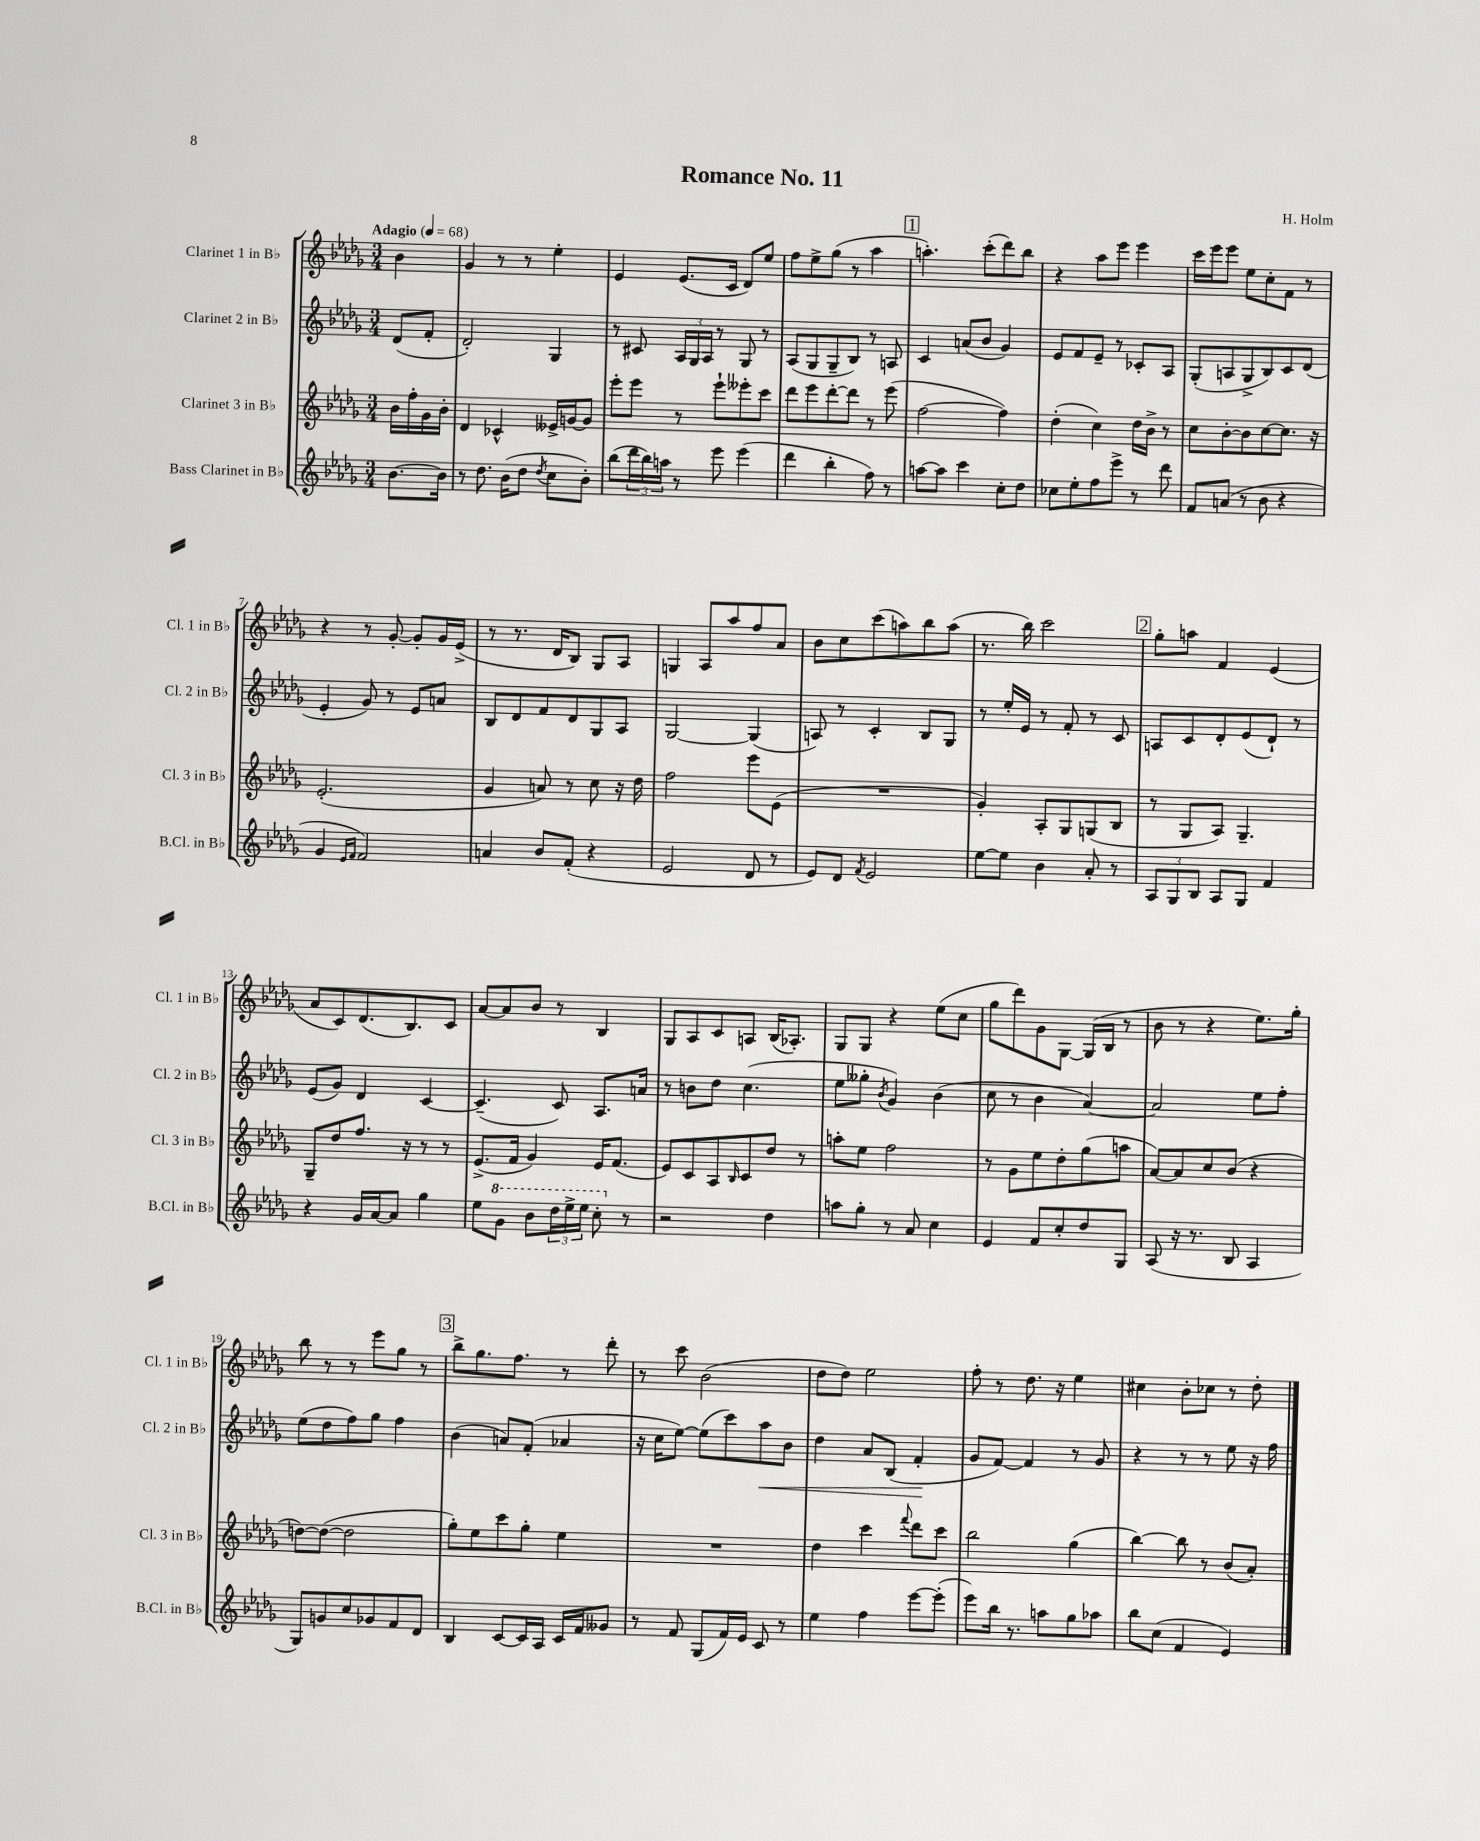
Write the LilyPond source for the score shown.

\header { title = "Romance No. 11" composer = "H. Holm" }
<<
\new StaffGroup <<
\new Staff = "s0" \with { instrumentName = "Clarinet 1 in Bb" shortInstrumentName = "Cl. 1 in Bb" } {
    \clef treble \key des \major \numericTimeSignature \time 3/4 \partial 4 \tempo "Adagio" 4 = 68
    bes'4 |
    ges'4 r8 r8 ees''4-. |
    ees'4 ees'8.( c'16 des'8) ees''8 |
    f''8 ees''8-> ges''8( r8 aes''4 |
    \mark \markup { \box "1" } a''4.-.) c'''8-.( des'''8) bes''8 |
    r4 aes''8 ees'''8 ees'''4 |
    c'''16 ees'''16 ees'''8 ees''8 c''8-. f'8 r8 |
    r4 r8 ges'8~-. ges'8-. ges'16 ees'16->( |
    r8 r8. des'16 bes8) ges8 aes8 |
    g4 aes8 aes''8 f''8 aes'8 |
    bes'8 c''8 c'''8( a''8) bes''8 a''8( |
    r8. bes''16) c'''2 |
    \mark \markup { \box "2" } ges''8-. a''8 f'4 ees'4( |
    aes'8 c'8) des'8.( bes8.) c'8 |
    aes'8~ aes'8 bes'8 r8 bes4 |
    ges8 aes8 c'8 a8 bes16( aes8.-.) |
    ges8 ges8 r4 ees''8( c''8 |
    ges''8 des'''8) ges'8 ges8~ ges16( bes16 r8 |
    bes'8 r8 r4 ees''8.) ges''16-. |
    bes''8 r8 r8 ees'''8 ges''8 r8 |
    \mark \markup { \box "3" } bes''8-> ges''8. f''8. r8 des'''8-. |
    r8 c'''8 bes'2( |
    des''8 des''8) ees''2 |
    f''8-. r8 des''8. r16 ees''4 |
    cis''4 bes'8-. ces''8 r8 des''8-. \bar "|." |
}
\new Staff = "s1" \with { instrumentName = "Clarinet 2 in Bb" shortInstrumentName = "Cl. 2 in Bb" } {
    \clef treble \key des \major \numericTimeSignature \time 3/4 \partial 4
    des'8( f'8-. |
    des'2-.) ges4 |
    r8 cis'8 \tuplet 3/2 { aes16 ges16 aes16 } r8 ges8 r8 |
    aes8( ges8 ges8-- bes8) r8 a8 |
    \mark \markup { \box "1" } c'4 a'8( bes'8 ges'4) |
    ees'8 f'8 ees'8-- r8 ces'8-. aes8 |
    ges8-.( a8 ges8-> bes8) c'8 des'8( |
    ees'4-. ges'8) r8 ees'8 a'8 |
    bes8 des'8 f'8 des'8 ges8 aes8 |
    ges2~ ges4( |
    a8) r8 c'4-. bes8 ges8 |
    r8 ees''16-. ees'16 r8 f'8-. r8 c'8 |
    \mark \markup { \box "2" } a8 c'8 des'8-. ees'8( des'8-!) r8 |
    ees'8( ges'8) des'4 c'4~ |
    c'4.--( c'8) aes8. a'16 |
    r8 b'8 des''8 c''4.( |
    ees''8 geses''8-. \acciaccatura { bes'8 } ges'4) bes'4( |
    c''8 r8 bes'4 aes'4~) |
    aes'2 ees''8 f''8-. |
    ees''8( des''8 f''8) ges''8 f''4 |
    \mark \markup { \box "3" } bes'4( a'8) f'8-.( aes'4 |
    r16 c''16 ees''8~) ees''8( c'''8) aes''8\< bes'8 |
    des''4 aes'8 bes8( f'4-.\! |
    ges'8 f'8~) f'4 r8 ges'8 |
    r4 r8 r8 ees''8 r16 f''16 \bar "|." |
}
\new Staff = "s2" \with { instrumentName = "Clarinet 3 in Bb" shortInstrumentName = "Cl. 3 in Bb" } {
    \clef treble \key des \major \numericTimeSignature \time 3/4 \partial 4
    bes'16 f''16-. ges'16 bes'16-. |
    des'4 ces'4-^ eeses'16-> g'16~ g'8 |
    ees'''8-. ees'''8 r8 ees'''8-! eeses'''8-. c'''8 |
    des'''8 ees'''8 des'''8~-. des'''8 r8 ees'''8( |
    \mark \markup { \box "1" } f''2~ f''4) |
    des''4-.( c''4) des''16 bes'16-> r8 |
    c''8 bes'8~-. bes'8 c''8~ c''8. r16 |
    ees'2.-.( |
    ges'4 a'8) r8 c''8 r16 des''16 |
    f''2 ees'''8 ees'8( |
    R2. |
    ges'4-.) aes8-. ges8 g8( bes8 |
    \mark \markup { \box "2" } r8 ges8 aes8) ges4.-- |
    ges8-- des''8 f''8. r16 r8 r8 |
    ees'8.->( f'16 ges'4) ees'16 f'8.( |
    ees'8) c'8 aes8 \grace { bes16 } c'8 des''8 r8 |
    a''8-. ees''8 f''2 |
    r8 ges'8 ees''8 des''8-. ges''8( a''8 |
    aes'8~) aes'8 c''8 bes'8( r4 |
    d''8~) d''8~( d''2 |
    \mark \markup { \box "3" } ges''8-.) ees''8 c'''8 ges''8-. ees''4 |
    R2. |
    des''4 c'''4 \appoggiatura { f'''8 } des'''8 c'''8 |
    bes''2 ges''4( |
    bes''4~) bes''8 r8 bes'8( aes'8-.) \bar "|." |
}
\new Staff = "s3" \with { instrumentName = "Bass Clarinet in Bb" shortInstrumentName = "B.Cl. in Bb" } {
    \clef treble \key des \major \numericTimeSignature \time 3/4 \partial 4
    bes'8.~ bes'16 |
    r8 des''8. bes'16( des''8 \acciaccatura { des''8 } c''8 bes'8-.) |
    bes''8( \tuplet 3/2 { des'''16 bes''16) a''16 } r8 ees'''8 ees'''4( |
    des'''4 bes''4-. f''8) r8 |
    \mark \markup { \box "1" } a''8~ a''8 c'''4 c''8-. des''8 |
    ces''8 ees''8-. f''8 ees'''8-> r8 des'''8 |
    f'8 a'8( r8 bes'8 r4 |
    ges'4 \grace { ees'16 f'16 } f'2) |
    a'4 bes'8 f'8-.( r4 |
    ees'2 des'8 r8 |
    ees'8) des'8 \acciaccatura { f'8 } ees'2 |
    ees''8~ ees''8 bes'4 aes'8-. r8 |
    \mark \markup { \box "2" } \tuplet 3/2 { aes8 ges8 bes8 } aes8 ges8 f'4 |
    r4 ges'16 aes'16~ aes'8 ges''4 |
    ees''8 \ottava #1 ges''8 bes''8 \tuplet 3/2 { des'''16 ees'''16-> ees'''16 } c'''8-. \ottava #0 r8 |
    r2 des''4 |
    a''8 ges''8-. r8 aes'8 c''4 |
    ees'4 f'8 c''8-. des''8 ges8 |
    aes8( r16 r8. bes8 aes4 |
    ges8) g'8 c''8 ges'8 f'8 des'8 |
    \mark \markup { \box "3" } bes4 c'8~ c'16 aes16 c'16 f'16 geses'8 |
    r8 f'8 ges8( f'16) ees'16 c'8 r8 |
    ees''4 f''4 ees'''8~ ees'''8-.( |
    ees'''8) bes''16 r8. a''8 ges''8 aes''8 |
    bes''8 c''8( f'4 ees'4) \bar "|." |
}
>>
>>
